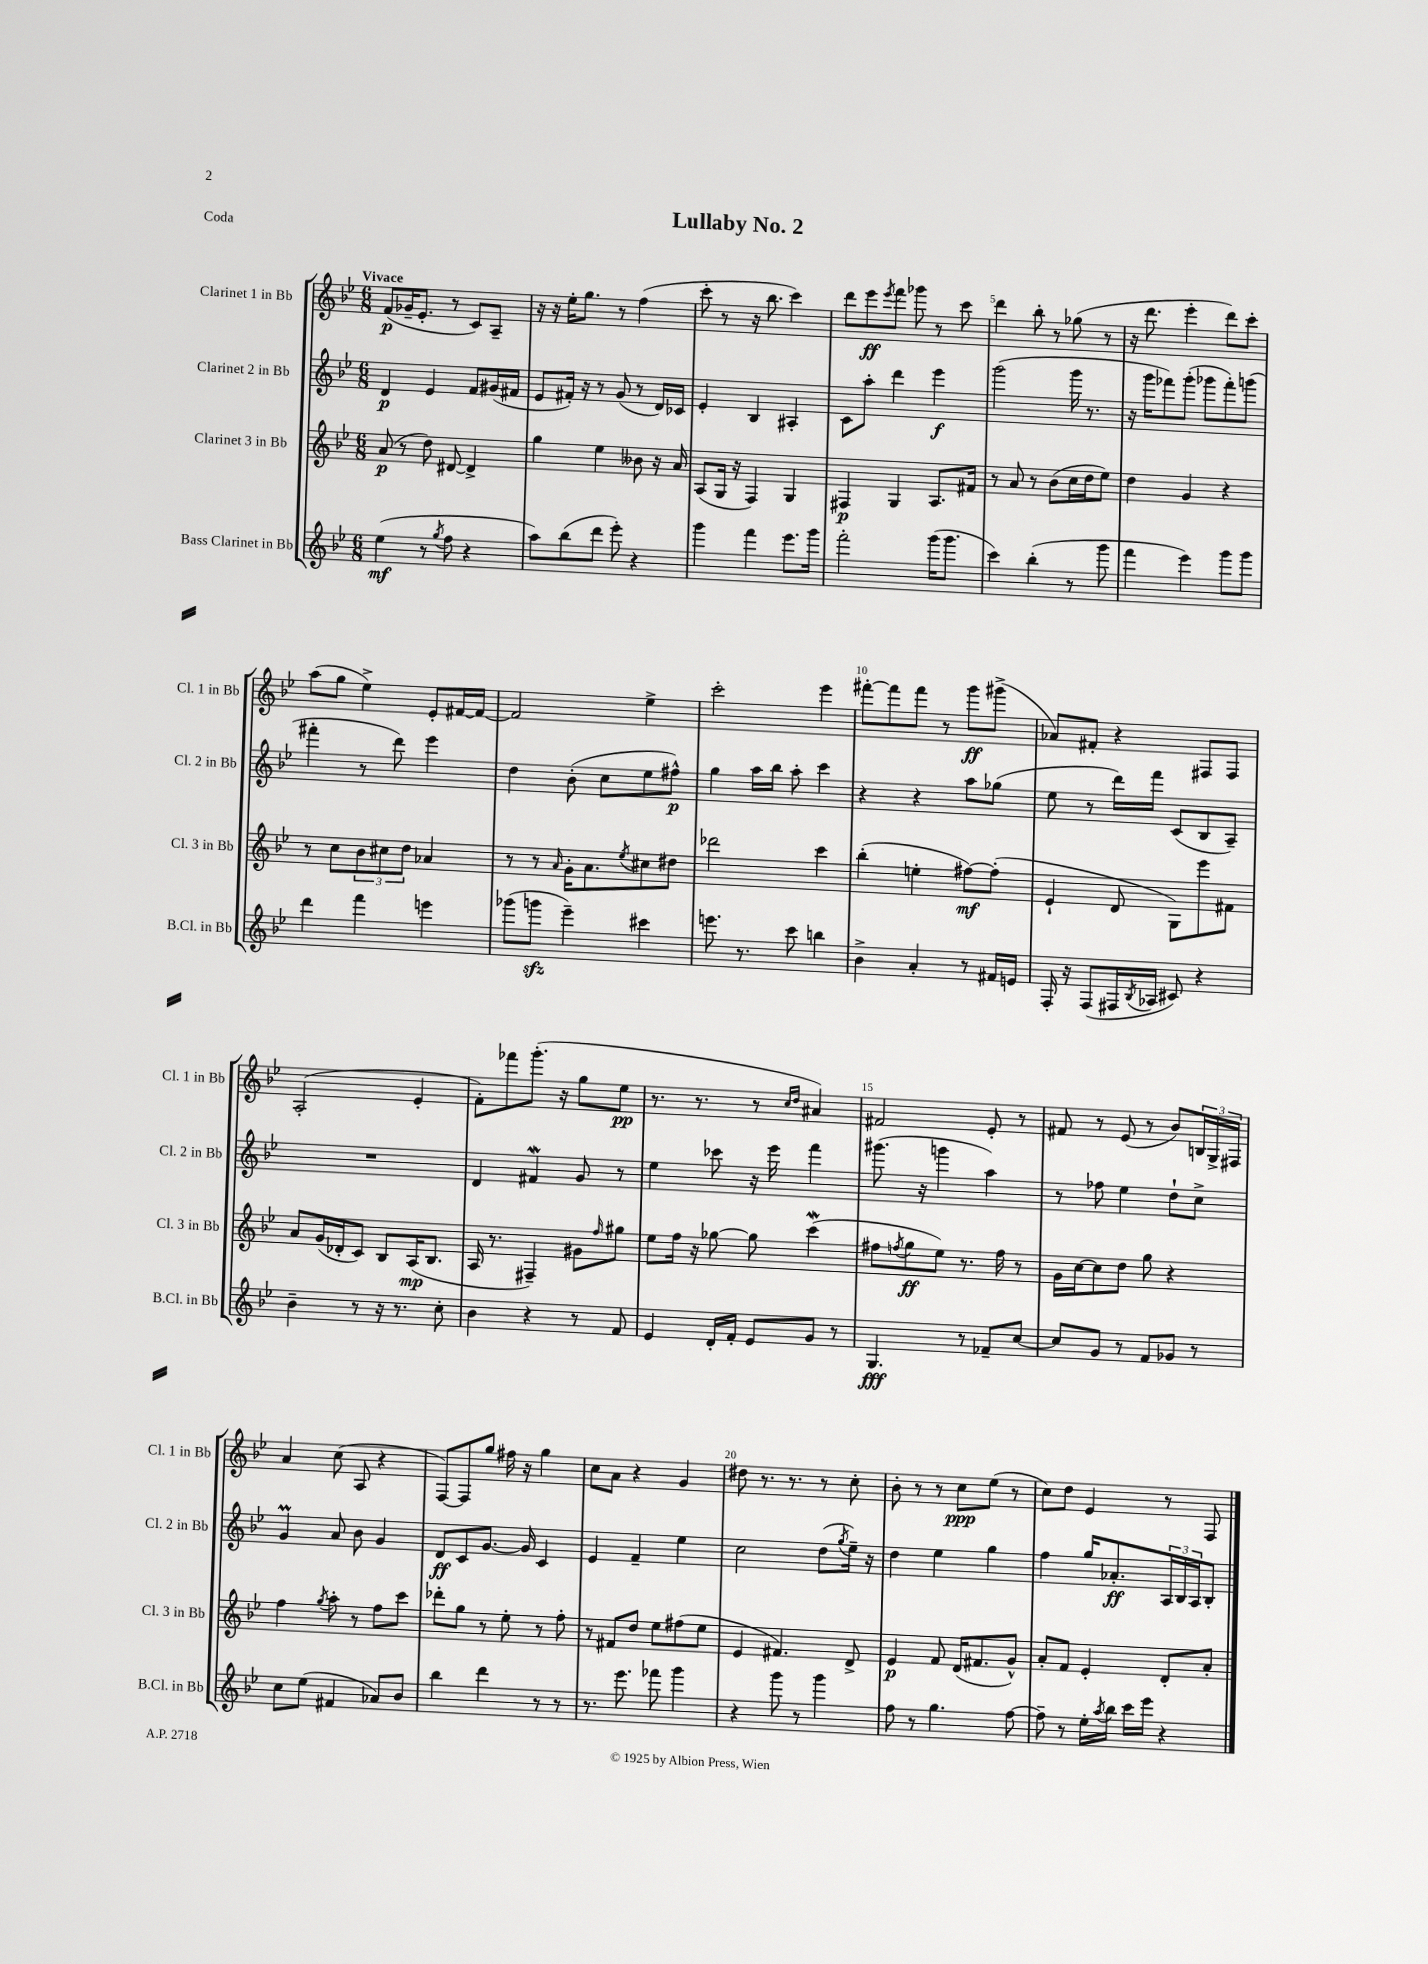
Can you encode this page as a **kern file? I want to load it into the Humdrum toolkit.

**kern	**dynam	**kern	**dynam	**kern	**dynam	**kern	**dynam
*part4	*part4	*part3	*part3	*part2	*part2	*part1	*part1
*staff4	*staff4	*staff3	*staff3	*staff2	*staff2	*staff1	*staff1
*I"Bass Clarinet in Bb	*	*I"Clarinet 3 in Bb	*	*I"Clarinet 2 in Bb	*	*I"Clarinet 1 in Bb	*
*I'B.Cl. in Bb	*	*I'Cl. 3 in Bb	*	*I'Cl. 2 in Bb	*	*I'Cl. 1 in Bb	*
*clefG2	*	*clefG2	*	*clefG2	*	*clefG2	*
*k[b-e-]	*	*k[b-e-]	*	*k[b-e-]	*	*k[b-e-]	*
*M6/8	*	*M6/8	*	*M6/8	*	*M6/8	*
=1	=1	=1	=1	=1	=1	=1	=1
!	!	!	!	!	!	!LO:TX:a:B:t=Vivace	!
(4ee-\	mf	(8a/	p	4d/	p	(8f/L	p
.	.	8r	.	.	.	16g-X~/K	.
.	.	.	.	.	.	8.e-'/J	.
8r	.	8dd\)	.	4e-/	.	.	.
8qgg/	.	.	.	.	.	.	.
8ff\	.	[8d#X/	.	.	.	8r	.
4r	.	4d#^/]	.	8f/L	.	8c/L)	.
.	.	.	.	(16g#X/L	.	8A~/J	.
.	.	.	.	16f#X/JJ	.	.	.
=2	=2	=2	=2	=2	=2	=2	=2
8aa\L)	.	4gg\	.	8e-/L	.	16r	.
.	.	.	.	.	.	16r	.
(8bb-\	.	.	.	16f#X'/Jk)	.	16ee-'\KL	.
.	.	.	.	16r	.	8.gg\J	.
8ddd\J	.	4ee-\	.	8r	.	.	.
8eee-'\)	.	.	.	(8g/	.	8r	.
4r	.	8b--X\	.	8r	.	(4ff\	.
.	.	16r	.	16d/LL)	.	.	.
.	.	16a/	.	16c-X/JJ	.	.	.
=3	=3	=3	=3	=3	=3	=3	=3
4ggg\	.	(8A/L	.	4e-'/	.	8ccc'\	.
.	.	16G/Jk	.	.	.	8r	.
.	.	16r	.	.	.	.	.
4fff\	.	4F/)	.	4B-/	.	16r	.
.	.	.	.	.	.	8.bb-\	.
8.eee-\L	.	4G/	.	4A#X'/	.	4ccc\)	.
16ggg\Jk	.	.	.	.	.	.	.
=4	=4	=4	=4	=4	=4	=4	=4
2fff'\	.	4F#X/	p	8c\L	.	8ddd\L	.
.	.	.	.	8aa'\J	.	8eee-\	ff
.	.	.	.	.	.	8qeee-/	.
.	.	4G/	.	4ddd\	.	8fff\J	.
.	.	.	.	.	.	8ggg-X\	.
(16ggg\KL	.	8.A/L	.	4eee-\	f	8r	.
8.ggg\J	.	.	.	.	.	.	.
.	.	.	.	.	.	8ccc\	.
.	.	16f#X/Jk	.	.	.	.	.
=5	=5	=5	=5	=5	=5	=5	=5
4ccc\)	.	8r	.	(2ggg\	.	4ddd\	.
.	.	8a/	.	.	.	.	.
(4bb-'\	.	8r	.	.	.	8bb-'\	.
.	.	(8b-\L	.	.	.	8r	.
8r	.	16cc\L	.	16ggg\	.	(8gg-X\	.
.	.	16dd\J	.	8.r	.	.	.
8ggg\	.	8ee-\J)	.	.	.	8r	.
=6	=6	=6	=6	=6	=6	=6	=6
4fff\	.	4dd\	.	16r	.	16r	.
.	.	.	.	16ggg\KL	.	8.ddd\	.
.	.	.	.	8fff-X\)	.	.	.
4eee-\)	.	4g/	.	(8ggg'\J	.	4eee-'\	.
.	.	.	.	8ggg-X\L	.	.	.
8ggg\L	.	4r	.	8fff-'\)	.	8ddd\L)	.
8ggg\J	.	.	.	(8gggn\J	.	8ccc'\J	.
!!LO:LB:g=z
=7	=7	=7	=7	=7	=7	=7	=7
4ddd\	.	8r	.	4fff#X'\	.	(8aa\L	.
.	.	8cc\L	.	.	.	8gg\J	.
4fff\	.	12b-\	.	8r	.	4ee-^\)	.
.	.	12cc#X\	.	.	.	.	.
.	.	.	.	8ddd\)	.	.	.
.	.	12dd\J	.	.	.	.	.
4eeen\	.	4a-X/	.	4eee-\	.	8e-'/L	.
.	.	.	.	.	.	[16f#X/L	.
.	.	.	.	.	.	16f#/JJ_	.
=8	=8	=8	=8	=8	=8	=8	=8
(8ggg-X\L	.	8r	.	4dd\	.	2f#/]	.
8gggnzz\J	.	8r	.	.	.	.	.
.	.	16qqa/	.	.	.	.	.
4eee-~\)	.	16g'\KL	.	(8b-'\	.	.	.
.	.	8.a\	.	.	.	.	.
.	.	.	.	8cc\L	.	.	.
.	.	8qee-/	.	.	.	.	.
4ccc#X\	.	8cc#X\	.	8ee-\	.	4ee-^\	.
.	.	8dd#X\J	.	8ff#X^^\J)	p	.	.
=9	=9	=9	=9	=9	=9	=9	=9
8.eeen\	.	2ddd-X\	.	4gg\	.	2ccc'\	.
8.r	.	.	.	.	.	.	.
.	.	.	.	16aa\LL	.	.	.
.	.	.	.	16bb-\JJ	.	.	.
8ccc\	.	.	.	8aa'\	.	.	.
4bbn\	.	4ccc\	.	4ccc\	.	4eee-\	.
=10	=10	=10	=10	=10	=10	=10	=10
4b-^\	.	(4bb-'\	.	4r	.	[8fff#X'\L	.
.	.	.	.	.	.	8fff#\]	.
4a'/	.	4een'\	.	4r	.	8fff#\J	.
.	.	.	.	.	.	8r	.
8r	.	[8ff#X\L)	mf	8aa\L	.	8ggg\L	ff
16f#X/LL	.	(8ff#'\J]	.	(8gg-X\J	.	(8ggg#X^\J	.
16en/JJ	.	.	.	.	.	.	.
=11	=11	=11	=11	=11	=11	=11	=11
16F'/	.	4e-`/	.	8ee-\	.	8a-X/L)	.
16r	.	.	.	.	.	.	.
(8F/L	.	.	.	8r	.	8f#X'/J	.
16F#X/L	.	8d/	.	16ddd\LL)	.	4r	.
8qB-/	.	.	.	.	.	.	.
16A-X/JJ	.	.	.	16fff\JJ	.	.	.
8c#X/)	.	8G\L)	.	(8c/L	.	.	.
4r	.	8eee-\	.	8B-/	.	8F#X/L	.
.	.	8f#X\J	.	8A~/J)	.	8F#/J	.
!!LO:LB:g=z
=12	=12	=12	=12	=12	=12	=12	=12
4b-~\	.	8a/L	.	2.r	.	(2A'/	.
.	.	(16g/L	.	.	.	.	.
.	.	16d-X'/J	.	.	.	.	.
8r	.	8c/J)	.	.	.	.	.
16r	.	8B-/L	.	.	.	.	.
8.r	.	.	.	.	.	.	.
.	.	(16A/K	mp	.	.	4e-'/	.
.	.	8.B-/J	.	.	.	.	.
8cc'\	.	.	.	.	.	.	.
=13	=13	=13	=13	=13	=13	=13	=13
4b-\	.	16A/	.	4d/	.	8f'\L)	.
.	.	8.r	.	.	.	.	.
.	.	.	.	.	.	8fff-X\	.
4r	.	4F#X~/)	.	4f#XW/	.	(8.ggg'\J	.
.	.	.	.	.	.	16r	.
8r	.	8g#X\L	.	8g/	.	8gg\L	.
.	.	16qqff/	.	.	.	.	.
8f/	.	8gg#X\J	.	8r	.	8ee-\J	pp
=14	=14	=14	=14	=14	=14	=14	=14
4e-/	.	8ee-\L	.	4ee-\	.	8.r	.
.	.	16ff\Jk	.	.	.	.	.
.	.	16r	.	.	.	8.r	.
16d'/LL	.	[8gg-X\	.	8ccc-X\	.	.	.
16f'/JJ	.	.	.	.	.	.	.
8e-/L	.	8gg-\]	.	16r	.	8r	.
.	.	.	.	16eee-\	.	.	.
.	.	.	.	.	.	16qqcc/LL	.
.	.	.	.	.	.	16qqdd/JJ	.
8g/J	.	(4cccW\	.	4fff\	.	4a#X/)	.
8r	.	.	.	.	.	.	.
=15	=15	=15	=15	=15	=15	=15	=15
4.G/	fff	8ff#X\L	.	(8.ggg#X\	.	2f#X/	.
.	.	8qffn/	.	.	.	.	.
.	.	8gg\	ff	.	.	.	.
.	.	.	.	16r	.	.	.
.	.	8ee-\J)	.	4gggn\	.	.	.
8r	.	8.r	.	.	.	.	.
8f-X~/L	.	.	.	4aa\)	.	8e-'/	.
.	.	16ff\	.	.	.	.	.
[8cc/J	.	8r	.	.	.	8r	.
=16	=16	=16	=16	=16	=16	=16	=16
8cc/L]	.	16g\LL	.	8r	.	8f#X/	.
.	.	[16cc\J	.	.	.	.	.
8g/J	.	8cc\]	.	8ff-X\	.	8r	.
8r	.	8dd\J	.	4ee-\	.	(8e-/	.
8f/L	.	8gg\	.	.	.	8r	.
8g-X/J	.	4r	.	8dd`\L	.	8b-/L)	.
8r	.	.	.	8cc^\J	.	24Bn/L	.
.	.	.	.	.	.	24G^/	.
.	.	.	.	.	.	24F#X/JJ	.
!!LO:LB:g=z
=17	=17	=17	=17	=17	=17	=17	=17
8cc\L	.	4ff\	.	4gM/	.	4a/	.
(8ee-\J	.	.	.	.	.	.	.
.	.	8qgg/	.	.	.	.	.
4f#X/	.	8aa'\	.	8a/	.	(8cc\	.
.	.	8r	.	8b-\	.	8A/	.
8a-X/L)	.	8ff\L	.	4g/	.	4r	.
8b-/J	.	8ccc\J	.	.	.	.	.
=18	=18	=18	=18	=18	=18	=18	=18
4bb-\	.	8ddd-X'\L	.	8d/L	ff	[8F/L)	.
.	.	8gg\J	.	8c/	.	8F/]	.
4ddd\	.	8r	.	[8.g/J	.	8gg/J	.
.	.	8ee-'\	.	.	.	16ff#X\	.
.	.	.	.	16g/]	.	16r	.
8r	.	8r	.	4c/	.	4gg\	.
8r	.	8ff'\	.	.	.	.	.
=19	=19	=19	=19	=19	=19	=19	=19
8.r	.	8r	.	4e-/	.	8cc\L	.
.	.	8f#X/L	.	.	.	8a\J	.
8.eee-\	.	.	.	.	.	.	.
.	.	8dd/J	.	4f~/	.	4r	.
8fff-X\	.	8ee-\L	.	.	.	.	.
4ggg\	.	(8ff#X\	.	4ee-\	.	4g/	.
.	.	8ee-\J	.	.	.	.	.
=20	=20	=20	=20	=20	=20	=20	=20
4r	.	4e-/	.	2cc\	.	8dd#X\	.
.	.	.	.	.	.	8.r	.
8ggg\	.	4.f#X/)	.	.	.	.	.
.	.	.	.	.	.	8.r	.
8r	.	.	.	.	.	.	.
4ggg\	.	.	.	(8dd\L	.	8r	.
.	.	.	.	8qgg/	.	.	.
.	.	8d^/	.	16ee-~\Jk)	.	8cc'\	.
.	.	.	.	16r	.	.	.
=21	=21	=21	=21	=21	=21	=21	=21
8ff\	.	4e-/	p	4dd\	.	8b-'\	.
8r	.	.	.	.	.	8r	.
4.gg\	.	8f/	.	4ee-\	.	8r	.
.	.	(16d/KL	.	.	.	8cc\L	ppp
.	.	8.f#X/	.	.	.	.	.
.	.	.	.	4gg\	.	(8ee-\J	.
[8ff\	.	8g^^/J)	.	.	.	8r	.
=22	=22	=22	=22	=22	=22	=22	=22
8ff~\]	.	8a'/L	.	4ff\	.	8cc\L)	.
8r	.	8f/J	.	.	.	8dd\J	.
16ee-'\LL	.	4e-'/	.	16gg/KL	.	4e-/	.
8qaa/	.	.	.	.	.	.	.
16bb-\JJ	.	.	.	8.a-X'/	ff	.	.
16ccc\LL	.	.	.	.	.	.	.
16eee-\JJ	.	.	.	.	.	.	.
4r	.	8d'/L	.	24A/L	.	8r	.
.	.	.	.	24B-/	.	.	.
.	.	.	.	24A/J	.	.	.
.	.	8a'/J	.	8B-'/J	.	8F/	.
==	==	==	==	==	==	==	==
*-	*-	*-	*-	*-	*-	*-	*-
